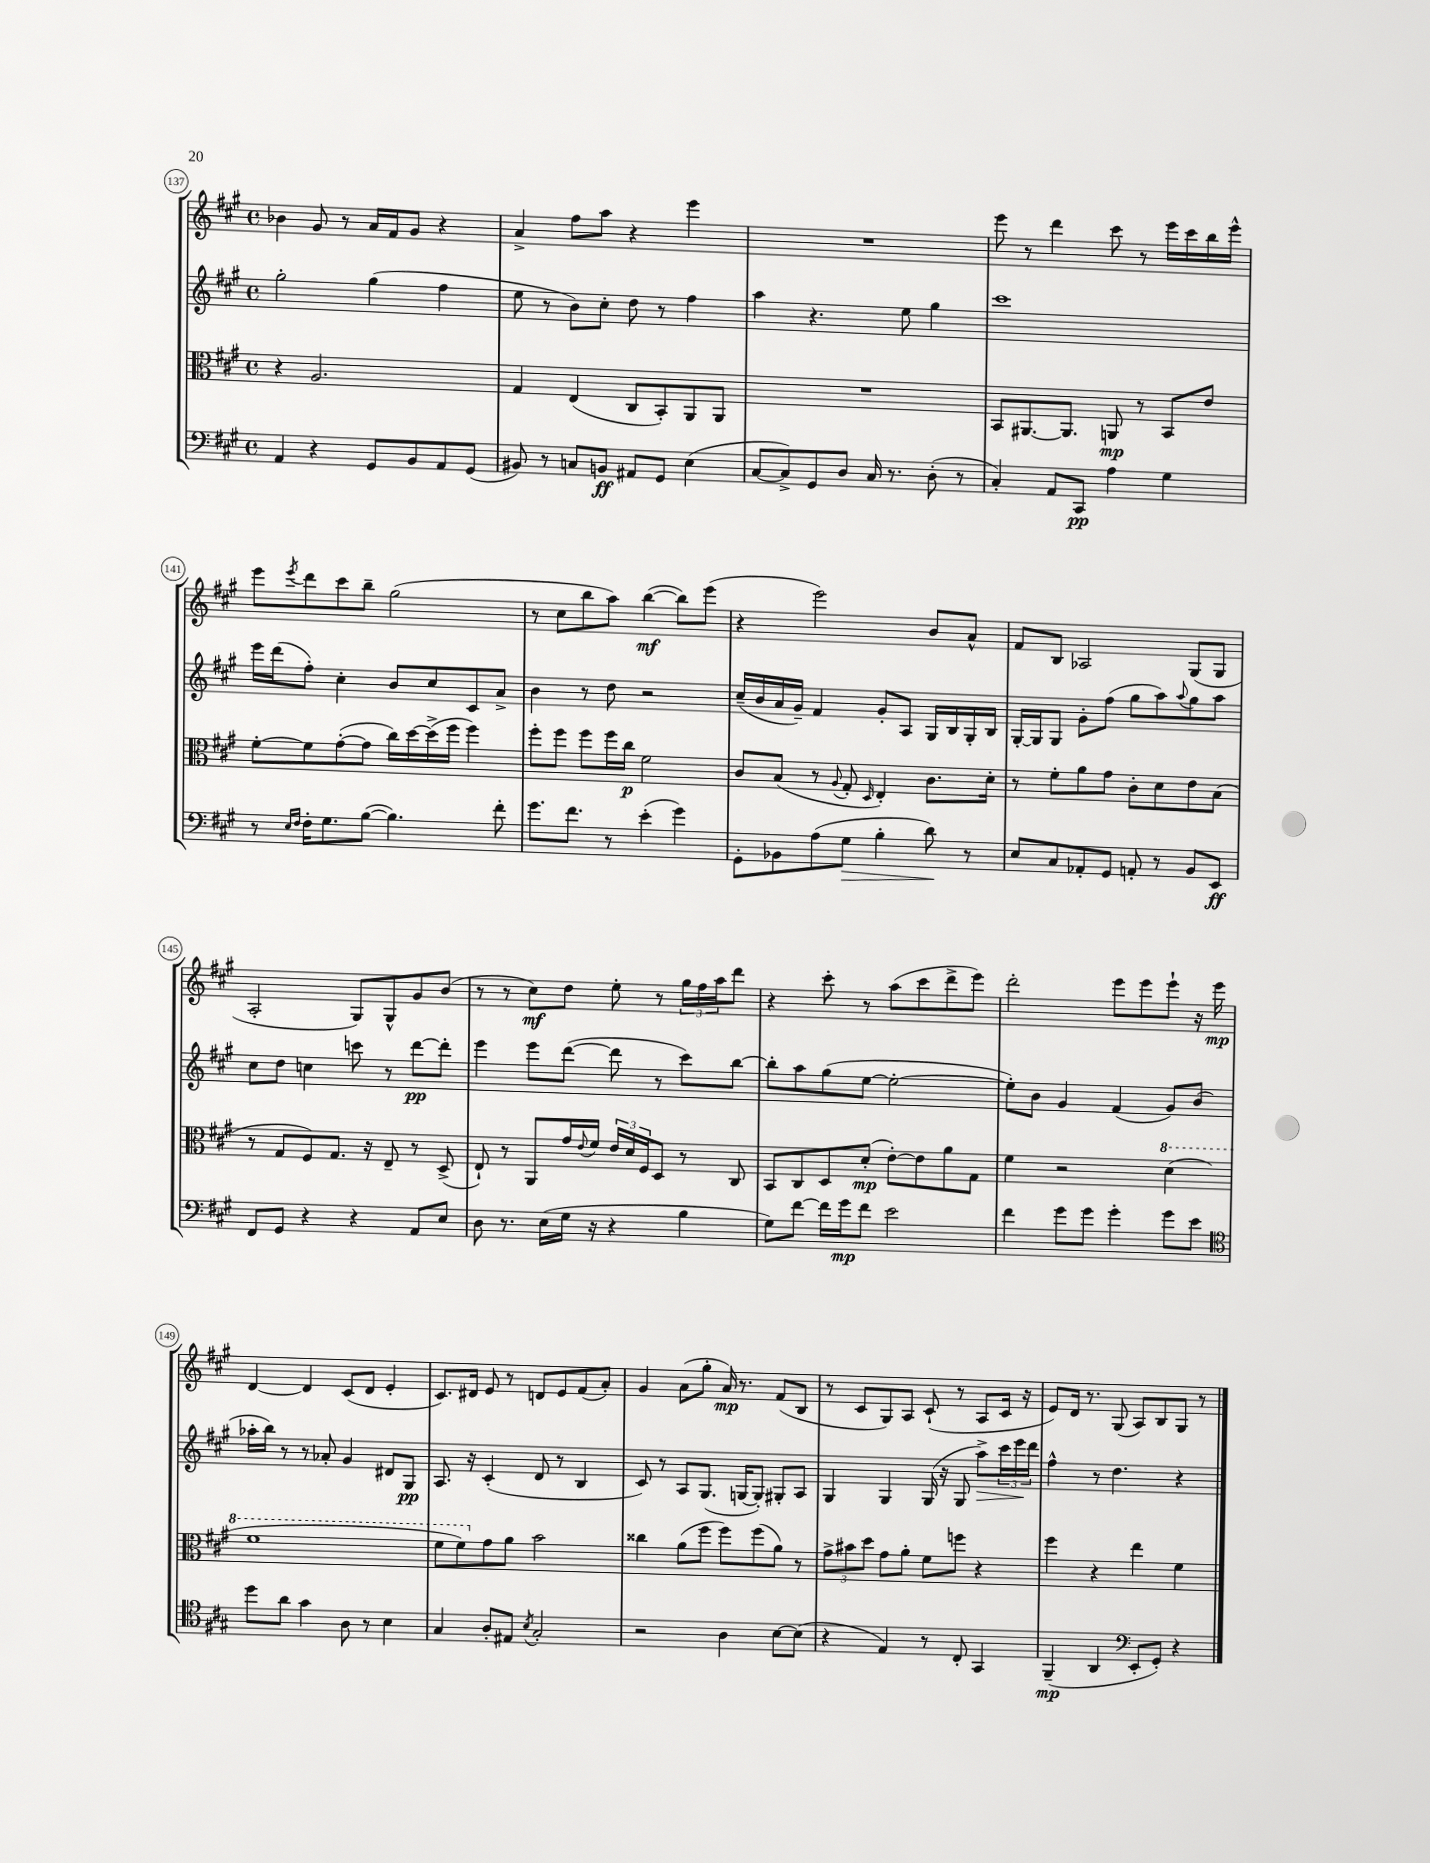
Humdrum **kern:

**kern	**kern	**kern	**kern
*staff4	*staff3	*staff2	*staff1
*clefF4	*clefC3	*clefG2	*clefG2
*k[f#c#g#]	*k[f#c#g#]	*k[f#c#g#]	*k[f#c#g#]
*M4/4	*M4/4	*M4/4	*M4/4
*met(c)	*met(c)	*met(c)	*met(c)
4AA	4r	2gg#'	4b-
4r	2.A	.	8g#
.	.	.	8r
8GG#	.	(4gg#	16a
.	.	.	16f#
8BB	.	.	8g#
8AA	.	4ff#	4r
(8GG#	.	.	.
=	=	=	=
8BB#)	4G#	8ee	4a^
8r	.	8r	.
8C	(4E	8b)	8ff#
8BB	.	8cc#'	8aa
8AA#	8C#	8dd	4r
8GG#	8BB')	8r	.
(4E	8AA	4ff#	4eee
.	8AA	.	.
=	=	=	=
[8C#	1r	4aa	1r
8C#^])	.	.	.
8GG#	.	4.r	.
8D	.	.	.
16C#	.	.	.
8.r	.	.	.
.	.	8ee	.
(8D'	.	4gg#	.
8r	.	.	.
=	=	=	=
4C#')	8BB	1ccc#	8eee
.	[8.AA#	.	8r
8AA	.	.	4ddd
.	8.AA#]	.	.
8CC#	.	.	.
4A	8AA	.	8ccc#
.	8r	.	8r
4G#	8BB	.	16eee
.	.	.	16ccc#
.	8e	.	16bb
.	.	.	16eee^^
=	=	=	=
8r	[8f#'	16eee	8eee
.	.	(16ddd	.
16qqE	.	.	.
16qqF#	.	.	8qeee
16F#'	8f#]	8ff#')	8ddd
8.G#	.	.	.
.	([8g#'	4cc#'	8ccc#
([8B	8g#]	.	8bb~
4.B])	16cc#)	8b	(2gg#
.	[16dd	.	.
.	(16dd^]	8cc#	.
.	16ff#	.	.
.	4ff#)	8c#	.
8f#'	.	8a^	.
=	=	=	=
8.g#	8ff#'	4b	8r
.	8ff#	.	8cc#
8.f#	.	.	.
.	8ff#	8r	8bb
8r	16ff#	8dd	8aa)
.	16cc#	.	.
(4e'	2f#	2r	([4bb
4g#)	.	.	8bb])
.	.	.	(8eee
=	=	=	=
8GG#'	8c#	(16cc#~	4r
.	.	16b	.
8BB-	(8B	16a	.
.	.	16g#~)	.
(8A	8r	4f#	2eee)
.	8qqA	.	.
8G#	8G#'	.	.
.	16qqD	.	.
4B'	4E')	8g#'	.
.	.	8A	.
8d)	8.c#	16G#	8b
.	.	16B	.
8r	.	16G#'	8a^^
.	16d'	16B	.
=	=	=	=
8E	8r	[16G#'	8f#
.	.	16G#]	.
8C#	8f#'	8G#	8B
8AA-'	8a	8g#'	2A-
8GG#	8g#	(8ff#	.
8AA'	8c#'	8gg#	.
8r	8d	8aa)	.
.	.	8qqaa	.
8BB	8e	8gg#	(8G#
8EE	(8B	8aa	8G#
=	=	=	=
8FF#	8r	8cc#	2A'
8GG#	8G#	8dd	.
4r	8F#)	4cc	.
.	8.G#	.	.
4r	.	8ccc	8G#)
.	16r	.	.
.	8E~	8r	8G#^^
8AA	8r	[8ddd	8g#
8E	(8D^	8ddd']	(8b
=	=	=	=
8D	8E`)	4eee	8r
8.r	8r	.	8r
.	8AA	8eee	8cc#)
(16E	.	.	.
16G#	16g#	([8ddd	8dd
.	8qqe	.	.
16r	16f#	.	.
4r	24e	8ddd]	8ee'
.	24d	.	.
.	24F#	.	.
.	8D	8r	8r
4B	8r	8ccc#)	24gg#
.	.	.	24ff#
.	.	.	24aa
.	8C#	[8bb	8ddd
=	=	=	=
8G#)	8BB	8bb']	4r
[8f#	8C#	8aa	.
16f#]	8D	(8gg#	8ccc#'
16g#	.	.	.
8f#	(8d'	[8ee	8r
2e	[8e')	2ee'_	(8aa
.	8e]	.	8ccc#
.	8a	.	8ddd^
.	8G#	.	8eee)
=	=	=	=
4f#	4f#	8ee'])	2ddd'
.	.	8b	.
8g#	2r	4g#	.
8g#	.	.	.
4g#'	.	(4f#	8eee
.	.	.	8eee
8g#	(4dd	8g#)	8eee`
8e	.	(8b	16r
.	.	.	16eee
=	=	=	=
*clefC4	*	*	*
8dd	1ff#	16aa-'	[4d
.	.	16bb)	.
8a	.	8r	.
4g#	.	8r	4d]
.	.	8a-'	.
8A	.	4g#	(8c#
8r	.	.	8d
4B	.	8d#	4e'
.	.	8G#	.
=	=	=	=
4G#	8ff#	8.A	8.c#)
.	8ff#)	.	.
.	.	16r	16d#
8A'	8g#	(4c#'	8e
8E#	8a	.	8r
8qB	.	.	.
2G#'	2b	8d	8d
.	.	8r	8e
.	.	4B	(8f#
.	.	.	8a')
=	=	=	=
2r	4cc##	8c#)	4g#
.	.	8r	.
.	(8a	8A	(8a
.	8ff#	(8.G#	8gg#'
4A	8ff#)	.	16a)
.	.	[16G	8.r
.	(8ff#	8G'])	.
[8B	8a)	8G#'	(8f#
(8B]	8r	8A	8B
=	=	=	=
4r	12g#^	4G#	8r
.	12b#	.	.
.	.	.	8c#
.	12dd	.	.
4E)	8g#	4G#	8G#)
.	8a'	.	8A
8r	8f#	(16G#	(8c#`
.	.	16r	.
8C#'	8ff	8G#	8r
4GG#	4r	8aa^)	8A
.	.	24ccc#	16c#
.	.	24eee	.
.	.	.	16r
.	.	24ddd	.
=	=	=	=
(4FF#~	4ff#	4ff#^^	8e)
.	.	.	16d
.	.	.	8.r
4AA	4r	8r	.
.	.	4.dd	(8G#
*clefF4	*	*	*
8EE'	4ee	.	8A)
8GG#')	.	.	8B
4r	4f#	4r	8G#
.	.	.	8r
==	==	==	==
*-	*-	*-	*-
